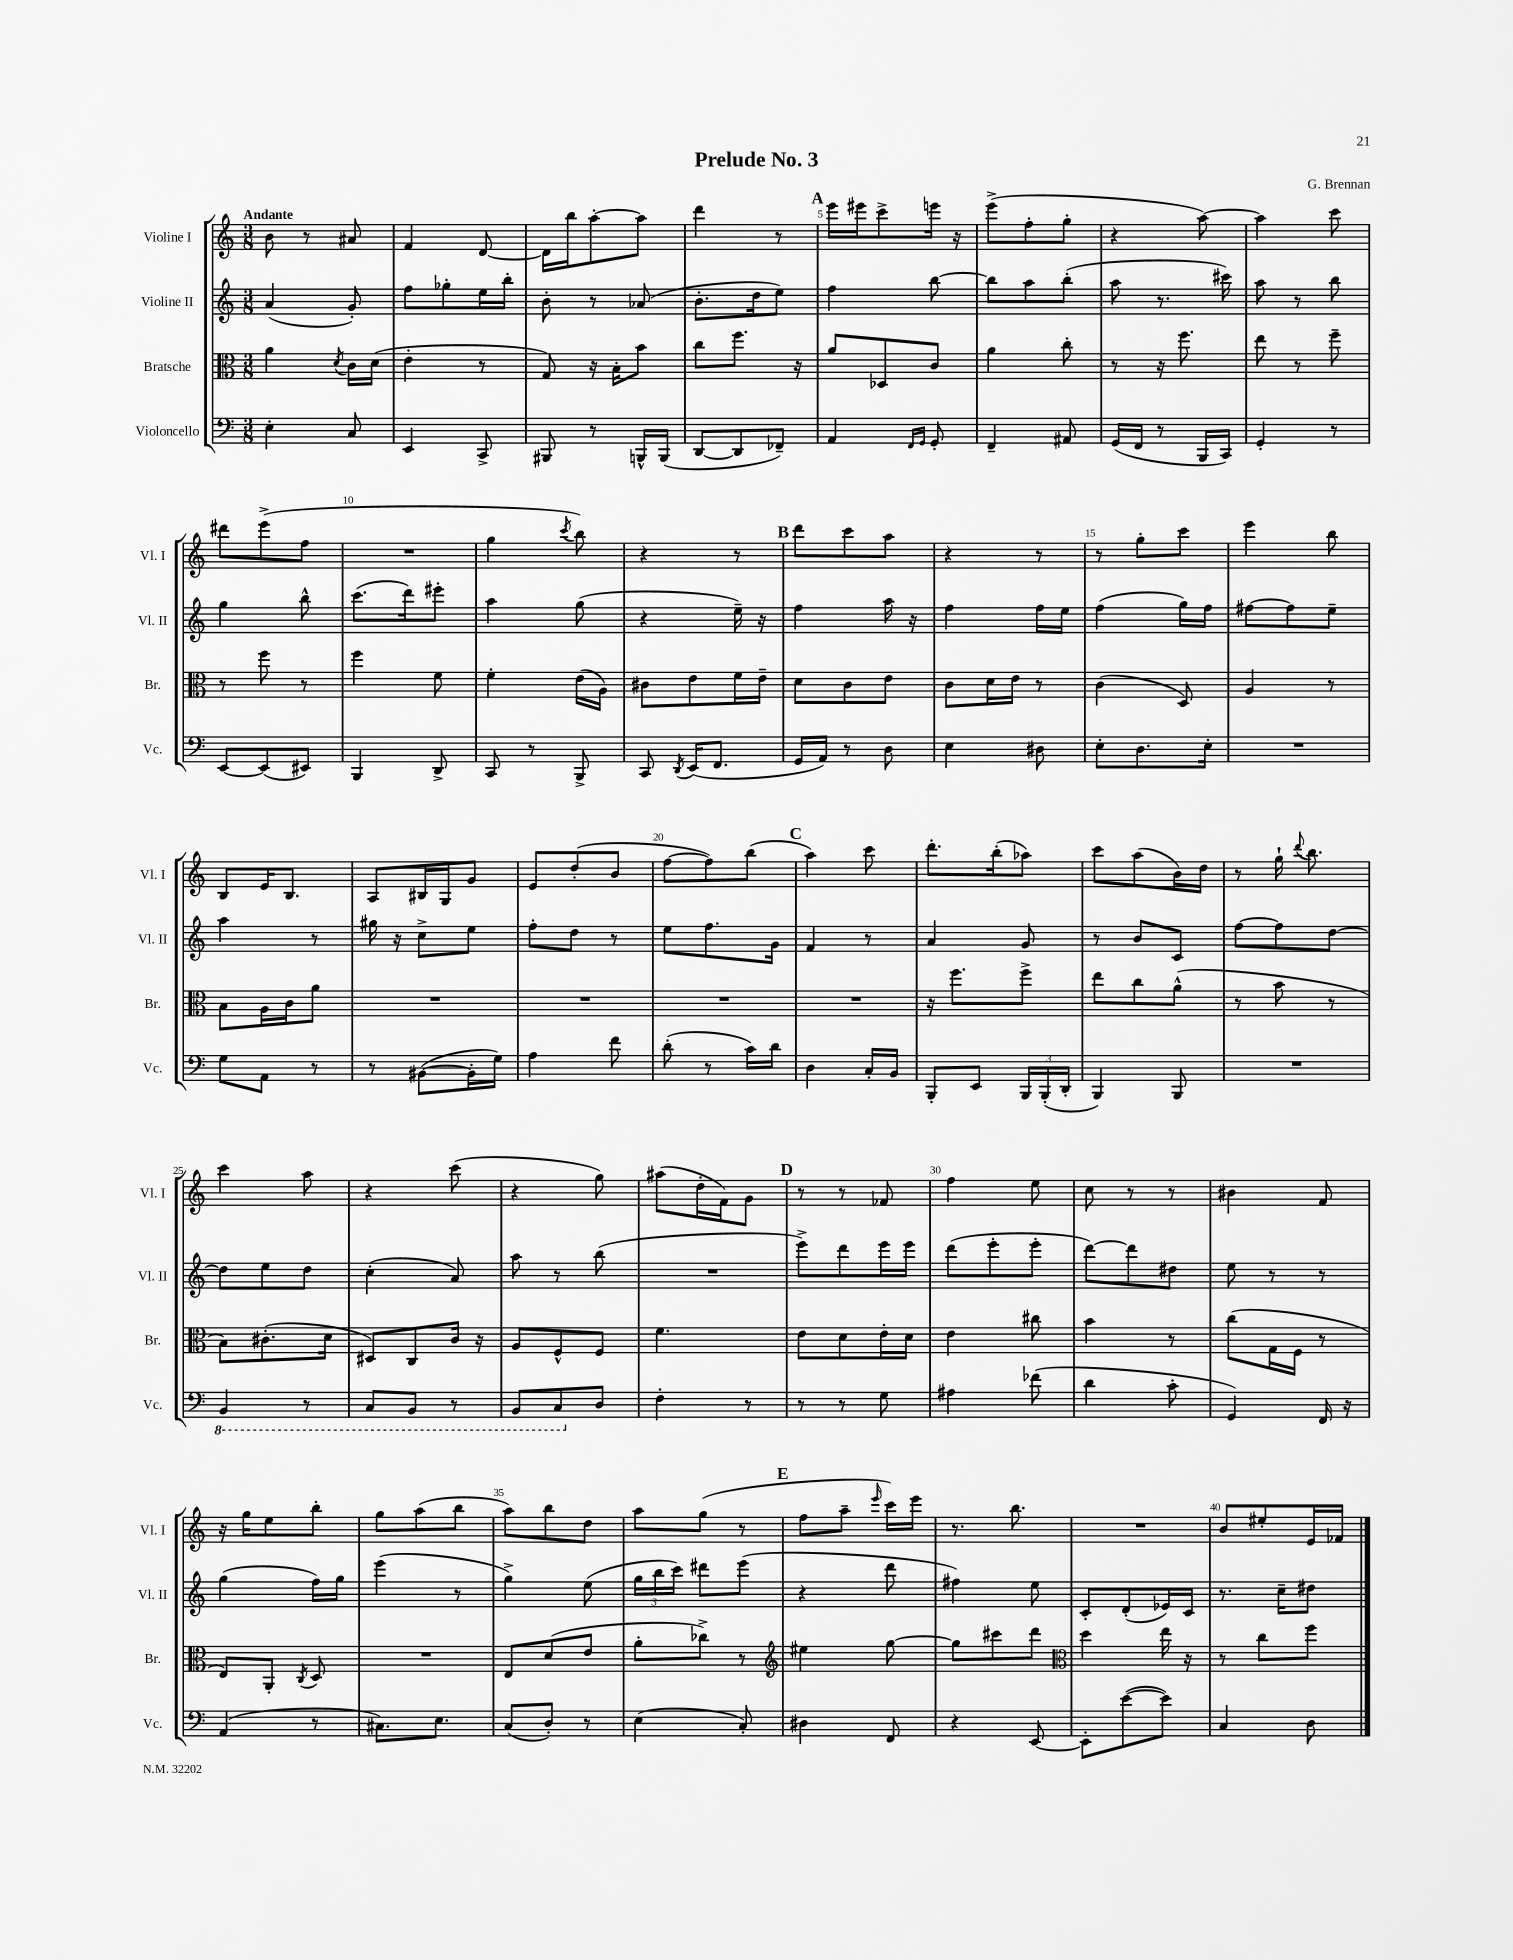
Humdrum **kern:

**kern	**kern	**kern	**kern
*staff4	*staff3	*staff2	*staff1
*clefF4	*clefC3	*clefG2	*clefG2
*k[]	*k[]	*k[]	*k[]
*M3/8	*M3/8	*M3/8	*M3/8
4E'	4a	(4a	8b
.	.	.	8r
.	8qd	.	.
8C	16c	8g')	8a#
.	(16d	.	.
=	=	=	=
4EE	4e'	8ff	4f
.	.	8gg-'	.
8CC^	8r	16ee	[8d
.	.	16bb'	.
=	=	=	=
8BBB#	8G)	8b'	16d]
.	.	.	16bb
8r	16r	8r	[8aa'
.	16B'	.	.
16BBB^^	8b	(8a-	8aa]
(16BBB	.	.	.
=	=	=	=
[8DD	8cc	8.b'	4ddd
8DD]	8.ff	.	.
.	.	16dd	.
8FF-~)	.	8ee)	8r
.	16r	.	.
=	=	=	=
4AA	8a	4ff	16eee
.	.	.	16eee#
.	8D-	.	8ccc^
16qqFF	.	.	.
16qqGG	.	.	.
8GG'	8c	[8bb	16eee
.	.	.	16r
=	=	=	=
4FF~	4a	8bb]	(8eee^
.	.	8aa	8ff'
8AA#	8cc'	(8bb'	8gg'
=	=	=	=
(16GG	8r	8aa	4r
16FF	.	.	.
8r	16r	8.r	.
.	8.ff	.	.
16BBB	.	.	[8aa)
16CC)	.	16ccc#)	.
=	=	=	=
4GG'	8ee	8aa	4aa]
.	8r	8r	.
8r	8ff~	8bb	8ccc
=	=	=	=
[8EE	8r	4gg	8ddd#
(8EE]	8ff	.	(8eee^
8EE#)	8r	8bb^^	8ff
=	=	=	=
4BBB	4ff	(8.ccc	4.r
.	.	16ddd)	.
8DD^	8f	8eee#'	.
=	=	=	=
8CC	4f'	4aa	4gg
8r	.	.	.
.	.	.	8qccc
8BBB^	(16e	(8gg	8bb)
.	16A)	.	.
=	=	=	=
8CC	8c#	4r	4r
8qDD	.	.	.
(16EE	8e	.	.
8.FF	.	.	.
.	16f	16ee~)	8r
.	16e~	16r	.
=	=	=	=
16GG	8d	4ff	8ddd
16AA)	.	.	.
8r	8c	.	8ccc
8D	8e	16aa	8aa
.	.	16r	.
=	=	=	=
4E	8c	4ff	4r
.	16d	.	.
.	16e	.	.
8D#	8r	16ff	8r
.	.	16ee	.
=	=	=	=
8E'	(4c	(4ff	8r
8.D	.	.	8gg'
.	8D)	16gg)	8ccc
16E'	.	16ff	.
=	=	=	=
4.r	4A	[8ff#	4eee
.	.	8ff#]	.
.	8r	8ee~	8bb
=	=	=	=
8G	8B	4aa	8B
8AA	16A	.	16e
.	16c	.	8.B
8r	8a	8r	.
=	=	=	=
8r	4.r	16gg#	8A
.	.	16r	.
([8BB#	.	8cc^	16B#
.	.	.	16G
16BB#']	.	8ee	8g
16G)	.	.	.
=	=	=	=
4A	4.r	8ff'	8e
.	.	8dd	(8dd'
8f	.	8r	8b
=	=	=	=
(8d'	4.r	8ee	[8ff
8r	.	8.ff	8ff])
16c)	.	.	(8bb
16d	.	16g	.
=	=	=	=
4D	4.r	4f	4aa)
16C'	.	8r	8ccc
16BB	.	.	.
=	=	=	=
8BBB'	16r	4a	8.ddd'
.	8.ff	.	.
8EE	.	.	.
.	.	.	(16bb'
24BBB	8ff^	8g	8aa-)
(24BBB'	.	.	.
24DD'	.	.	.
=	=	=	=
4BBB)	8ee	8r	8ccc
.	8cc	8b	(8aa
8BBB	(8a^^	8c	16b)
.	.	.	16dd
=	=	=	=
4.r	8r	[8ff	8r
.	8b	8ff]	16gg`
.	.	.	8qqddd
.	.	.	8.bb
.	8r	[8dd	.
=	=	=	=
4BBB	8B)	8dd]	4ccc
.	(8.c#'	8ee	.
8r	.	8dd	8aa
.	16d	.	.
=	=	=	=
8CC	8D#)	(4cc'	4r
8BBB	8C	.	.
8r	16c	8a)	(8ccc
.	16r	.	.
=	=	=	=
8BBB	8A	8aa	4r
8CC	8F^^	8r	.
8D	8F	(8bb	8gg)
=	=	=	=
4F'	4.f	4.r	(8aa#
.	.	.	16dd'
.	.	.	16f)
8r	.	.	8g
=	=	=	=
8r	8e	8eee^)	8r
8r	8d	8ddd	8r
8G	16e'	16eee	8f-
.	16d	16eee	.
=	=	=	=
4A#	4e	(8ddd	4ff
.	.	8eee'	.
(8f-	8cc#	8eee'	8ee
=	=	=	=
4d	4b	[8ddd)	8cc
.	.	8ddd]	8r
8c'	8r	8dd#	8r
=	=	=	=
4GG)	(8cc	8ee	4b#
.	16G	8r	.
.	16F	.	.
16FF	8r	8r	8f
16r	.	.	.
=	=	=	=
(4AA	8E)	(4gg	16r
.	.	.	16gg
.	8AA'	.	8ee
.	8qC	.	.
8r	8D	16ff)	8bb'
.	.	16gg	.
=	=	=	=
8.C#)	4.r	(4eee	8gg
.	.	.	(8aa
8.E	.	.	.
.	.	8r	8bb
=	=	=	=
(8C	8E	4gg^)	8aa)
8D')	(8d	.	8bb
8r	8e	(8ee	8dd
=	=	=	=
(4E	8a'	24gg	8aa
.	.	24bb	.
.	.	24ccc)	.
.	8cc-^)	8ddd#	(8gg
8C')	8r	(8eee	8r
=	=	=	=
*	*clefG2	*	*
4D#	4ee#	4r	8ff
.	.	.	8aa~
.	.	.	16qqeee
8FF	[8gg	8ddd	16ccc)
.	.	.	16eee
=	=	=	=
4r	8gg]	4ff#)	8.r
.	8ccc#	.	.
.	.	.	8.bb
[8EE	8ddd	8ee	.
=	=	=	=
*	*clefC3	*	*
8EE']	4dd	8c'	4.r
([8e	.	(8d'	.
8e])	16ee	16e-)	.
.	16r	16c	.
=	=	=	=
4C	8r	8.r	8b
.	8cc	.	8ee#'
.	.	16cc~	.
8D	8ff	8dd#	16e
.	.	.	16f-
==	==	==	==
*-	*-	*-	*-
